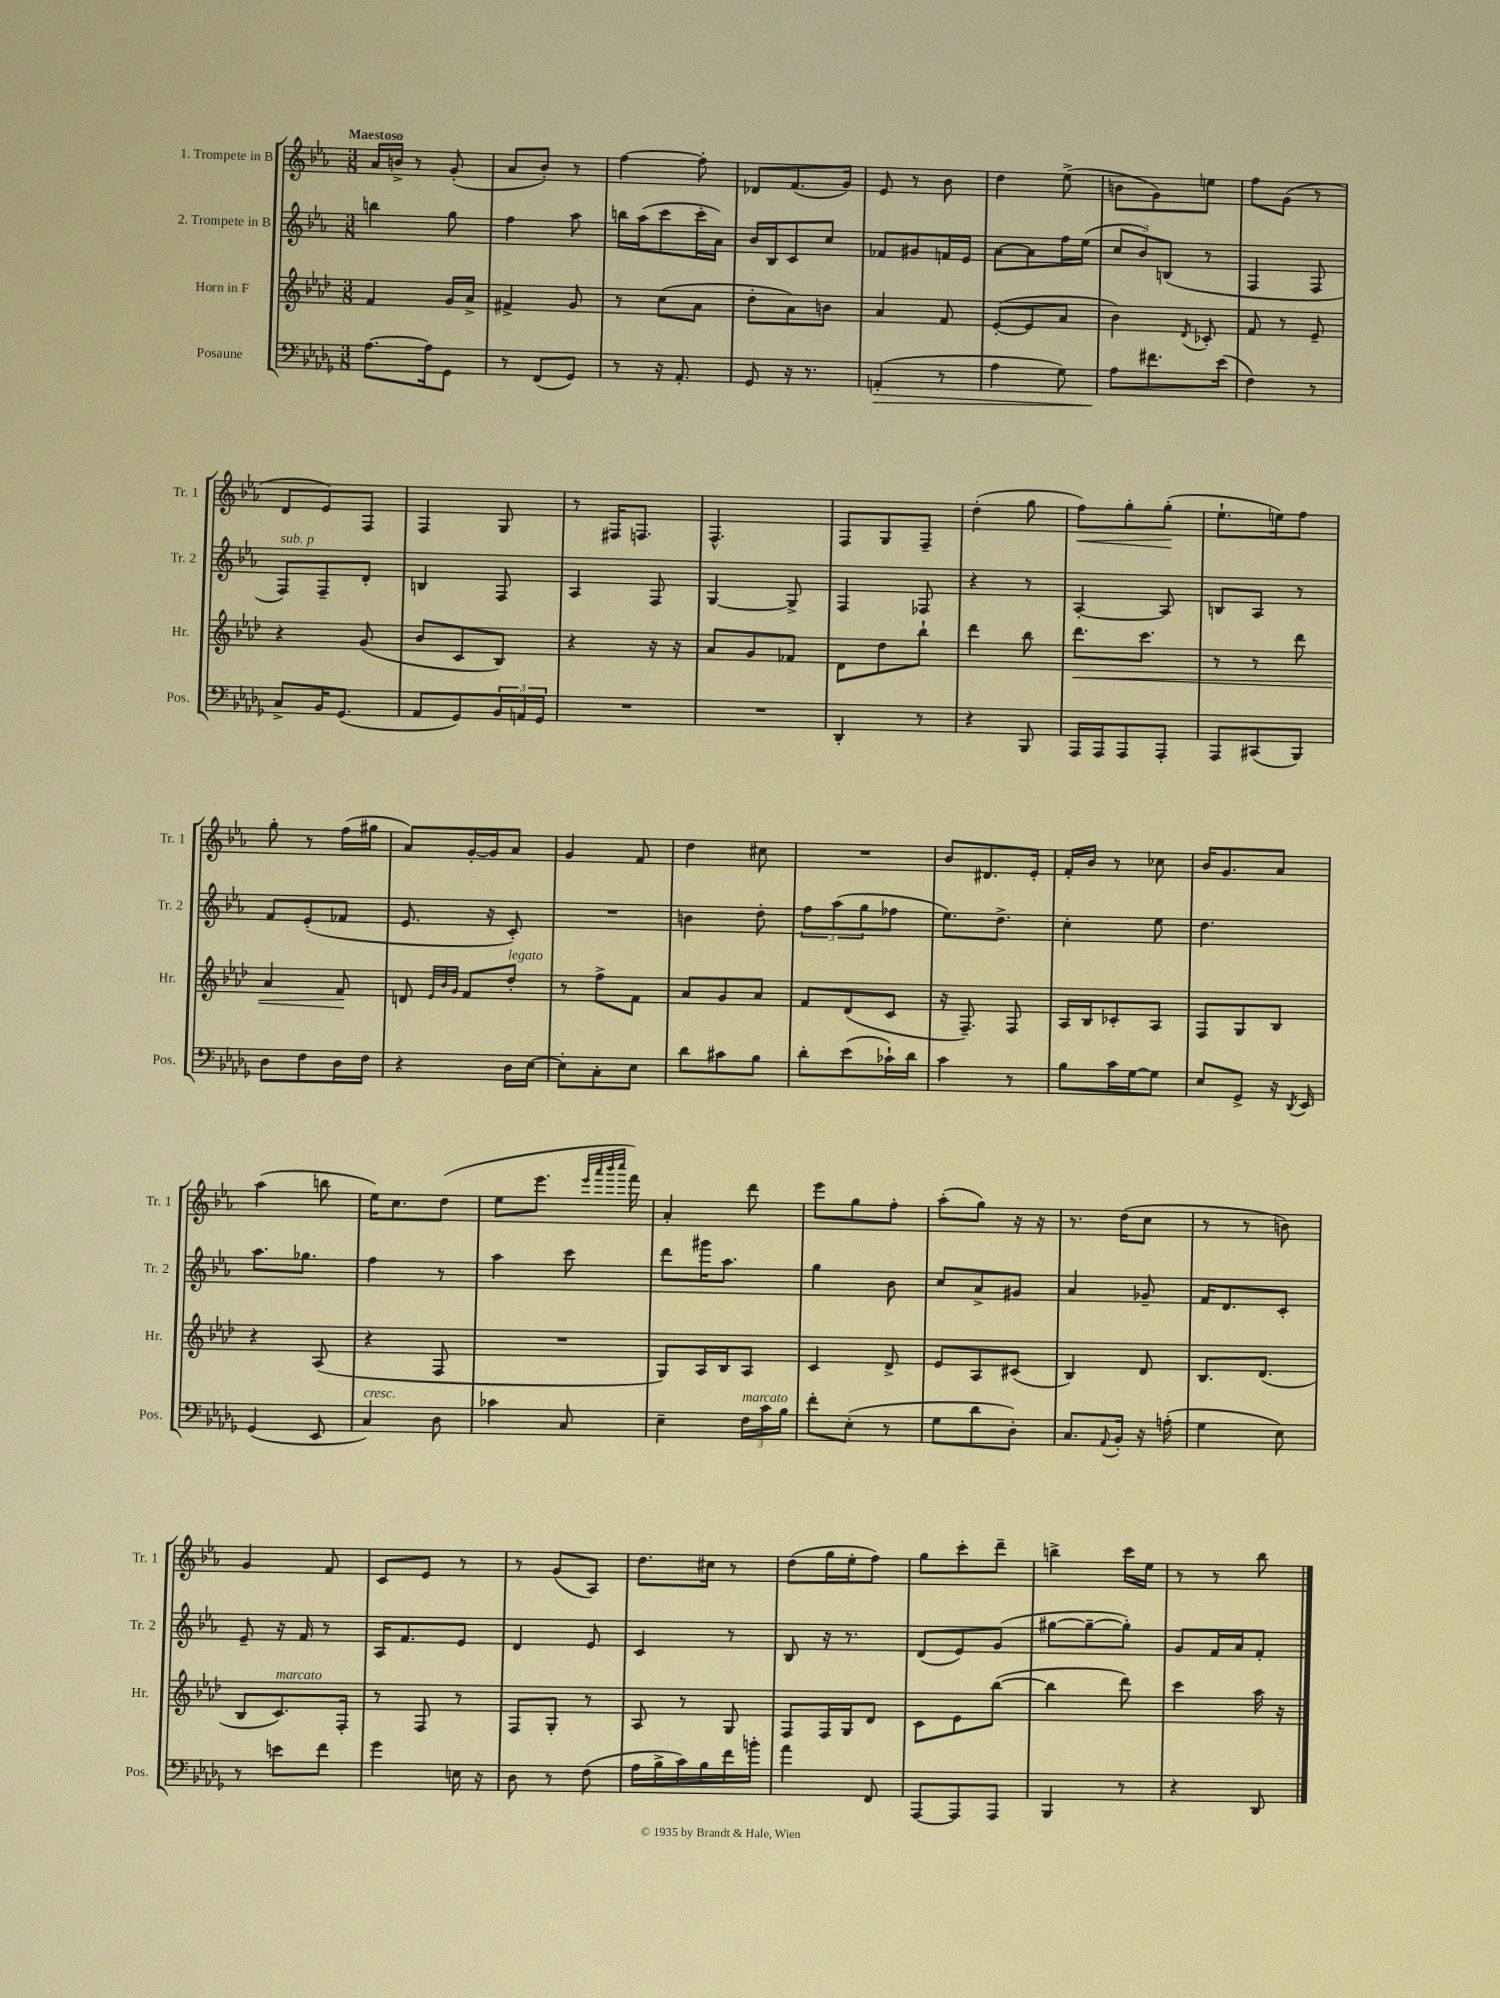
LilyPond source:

<<
\new StaffGroup <<
\new Staff = "s0" \with { instrumentName = "1. Trompete in B" shortInstrumentName = "Tr. 1" } {
    \clef treble \key ees \major \numericTimeSignature \time 3/8 \tempo "Maestoso"
    aes'16 b'16-> r8 g'8-.( |
    aes'8 bes'8-.) r8 |
    f''4~ f''8-. |
    des'8 f'8.( g'16) |
    ees'8 r8 bes'8 |
    d''4 ees''8->( |
    b'8 g'8) e''8 |
    f''8 g'8( r8 |
    d'8 ees'8) f8 |
    f4 g8 |
    r8 fis16 f8. |
    f4.-^ |
    f8 g8 f8-- |
    d''4-.( g''8 |
    f''8\<) g''8-. g''8-.\!( |
    ees''8.-! e''16) f''8 |
    g''8-. r8 f''16( gis''16 |
    aes'8) g'16~-. g'16 aes'8 |
    g'4 f'8 |
    d''4 cis''8 |
    R4. |
    bes'8 dis'8. ees'16-. |
    f'16-. bes'16 r8 ces''8 |
    bes'16 g'8. aes'8 |
    aes''4( b''8 |
    ees''16) c''8. d''8( |
    ees''8 ees'''8. \grace { ees'''32 aes'''32 bes'''32 c''''32 } f'''16) |
    aes'4-. d'''8 |
    ees'''8 g''8 f''8-. |
    aes''8-.( g''8) r16 r16 |
    r8. d''16( c''8 |
    r8 r8 b'8) |
    g'4 f'8 |
    c'8 ees'8 r8 |
    r8 g'8( aes8) |
    d''8. cis''16 r8 |
    d''8( g''16 ees''16-. f''8) |
    g''8 c'''8-. d'''8-- |
    b''4-> c'''16 ees''16 |
    r8 r8 bes''8 \bar "|." |
}
\new Staff = "s1" \with { instrumentName = "2. Trompete in B" shortInstrumentName = "Tr. 2" } {
    \clef treble \key ees \major \numericTimeSignature \time 3/8
    b''4 g''8 |
    f''4 aes''8 |
    b''16 aes''16( c'''8 c'''16-. aes'16) |
    bes'16 bes16 c'8 c''8 |
    fes'8 gis'8 f'16 ees'16 |
    aes'8~ aes'8 f''16 ees''16( |
    \tuplet 3/2 { c''8 bes'8) b8( } r8 |
    f4 f8 |
    f8^\markup { \italic "sub. p" }) f8-- d'8-. |
    b4 f8 |
    aes4 f8 |
    g4~ g8-> |
    f4 fes8 |
    r4 r8 |
    aes4~-. aes8 |
    b8 aes8 r8 |
    f'8 ees'8-.( fes'8 |
    ees'8. r16 c'8-.) |
    R4. |
    b'4 d''8-. |
    \tuplet 3/2 { f''8 aes''8( g''8 } fes''8 |
    ees''8.) d''8.-> |
    c''4-. ees''8 |
    d''4. |
    aes''8. ges''8. |
    f''4 r8 |
    aes''4 c'''8 |
    d'''8 gis'''16 aes''8. |
    g''4 bes'8 |
    c''8 aes'8-> gis'8 |
    aes'4 ges'8-- |
    f'16 d'8. c'8-. |
    ees'8-- r16 f'16 r8 |
    aes16 f'8. ees'8 |
    d'4 ees'8 |
    c'4 r8 |
    bes8 r16 r8. |
    d'8( ees'8) g'8( |
    gis''8~ gis''8~-- gis''8-.) |
    g'8 f'16 aes'16 f'8-. \bar "|." |
}
\new Staff = "s2" \with { instrumentName = "Horn in F" shortInstrumentName = "Hr." } {
    \clef treble \key aes \major \numericTimeSignature \time 3/8
    f'4 g'16 aes'16-> |
    fis'4-> g'8 |
    r8 c''8( aes'8 |
    des''8-. aes'8) b'8 |
    aes'4 f'8 |
    ees'8~-.( ees'8 aes'8 |
    bes'4) \acciaccatura { des'8 } ces'8-. |
    f'8 r8 ees'8-- |
    r4 g'8( |
    bes'8 c'8 bes8) |
    r4 r16 r16 |
    aes'8 g'8 fes'8 |
    des'8 des''8 bes''8-! |
    des'''4 bes''8 |
    des'''8.\< c'''8. |
    r8 r8 des'''8 |
    aes'4 f'8\! |
    d'8 \grace { ees'32 bes'32 g'32 } f'8 des''8-.^\markup { \italic "legato" } |
    r8 f''8-> f'8 |
    aes'8 g'8 aes'8 |
    f'8 des'8( c'8 |
    r16 f8.--) f8 |
    aes16 bes16 ces'8-. aes8 |
    f8 g8 bes8 |
    r4 aes8( |
    r4 f8 |
    R4. |
    g8) aes16 bes16 aes8 |
    c'4 des'8-> |
    ees'8 aes8 cis'8( |
    bes4) des'8 |
    bes8. des'8.( |
    bes8 c'8.^\markup { \italic "marcato" }) f16-. |
    r8 f8 r8 |
    f8 g8-. r8 |
    aes8 r8 g8 |
    f8 f16 g16 des'8 |
    c'8 ees'8 bes''8~( |
    bes''4 des'''8) |
    c'''4 aes''16 r16 \bar "|." |
}
\new Staff = "s3" \with { instrumentName = "Posaune" shortInstrumentName = "Pos." } {
    \clef bass \key des \major \numericTimeSignature \time 3/8
    aes8.~ aes16 ges,8 |
    r8 f,8( ges,8) |
    r8 r16 aes,8.-. |
    ges,8 r16 r8. |
    a,4-.\>( r8 |
    aes4 ges8) |
    aes8\! fis'8. ees'16( |
    f4) r8 |
    c8-> bes,16 ges,8.( |
    aes,8 ges,8) \tuplet 3/2 { bes,16 a,16 ges,16 } |
    R4. |
    R4. |
    des,4-. r8 |
    r4 bes,,8 |
    aes,,16 aes,,16 aes,,8 aes,,8-. |
    aes,,8 cis,8( bes,,8) |
    des8 f8 des16 f16 |
    r4 des16 ees16~ |
    ees8-. c8-. ees8 |
    des'8 cis'8 bes8 |
    des'8-. ees'8( ces'16-!) des'16 |
    c'4 r8 |
    bes8 c'16 ges16~ ges8 |
    ees8 ges,8-> r16 \acciaccatura { des,8 } ees,16 |
    ges,4( ees,8 |
    c4^\markup { \italic "cresc." }) des8 |
    ces'4 c8 |
    ees4-- \tuplet 3/2 { f16^\markup { \italic "marcato" } c'16 bes16 } |
    f'8-. ees8-.( r8 |
    ges8 des'8 des8-.) |
    c8. \appoggiatura { aes,8 } bes,16-. r16 a16-.( |
    ges4 ees8) |
    r8 e'8 f'8 |
    ges'4 e16 r16 |
    des8 r8 f8( |
    aes16 bes16-> c'16) bes16 f'16 b'16-. |
    aes'4 f,8 |
    aes,,8~ aes,,8 aes,,8 |
    bes,,4 r8 |
    r4 des,8 \bar "|." |
}
>>
>>
\layout { \context { \Score \remove "Bar_number_engraver" } }
